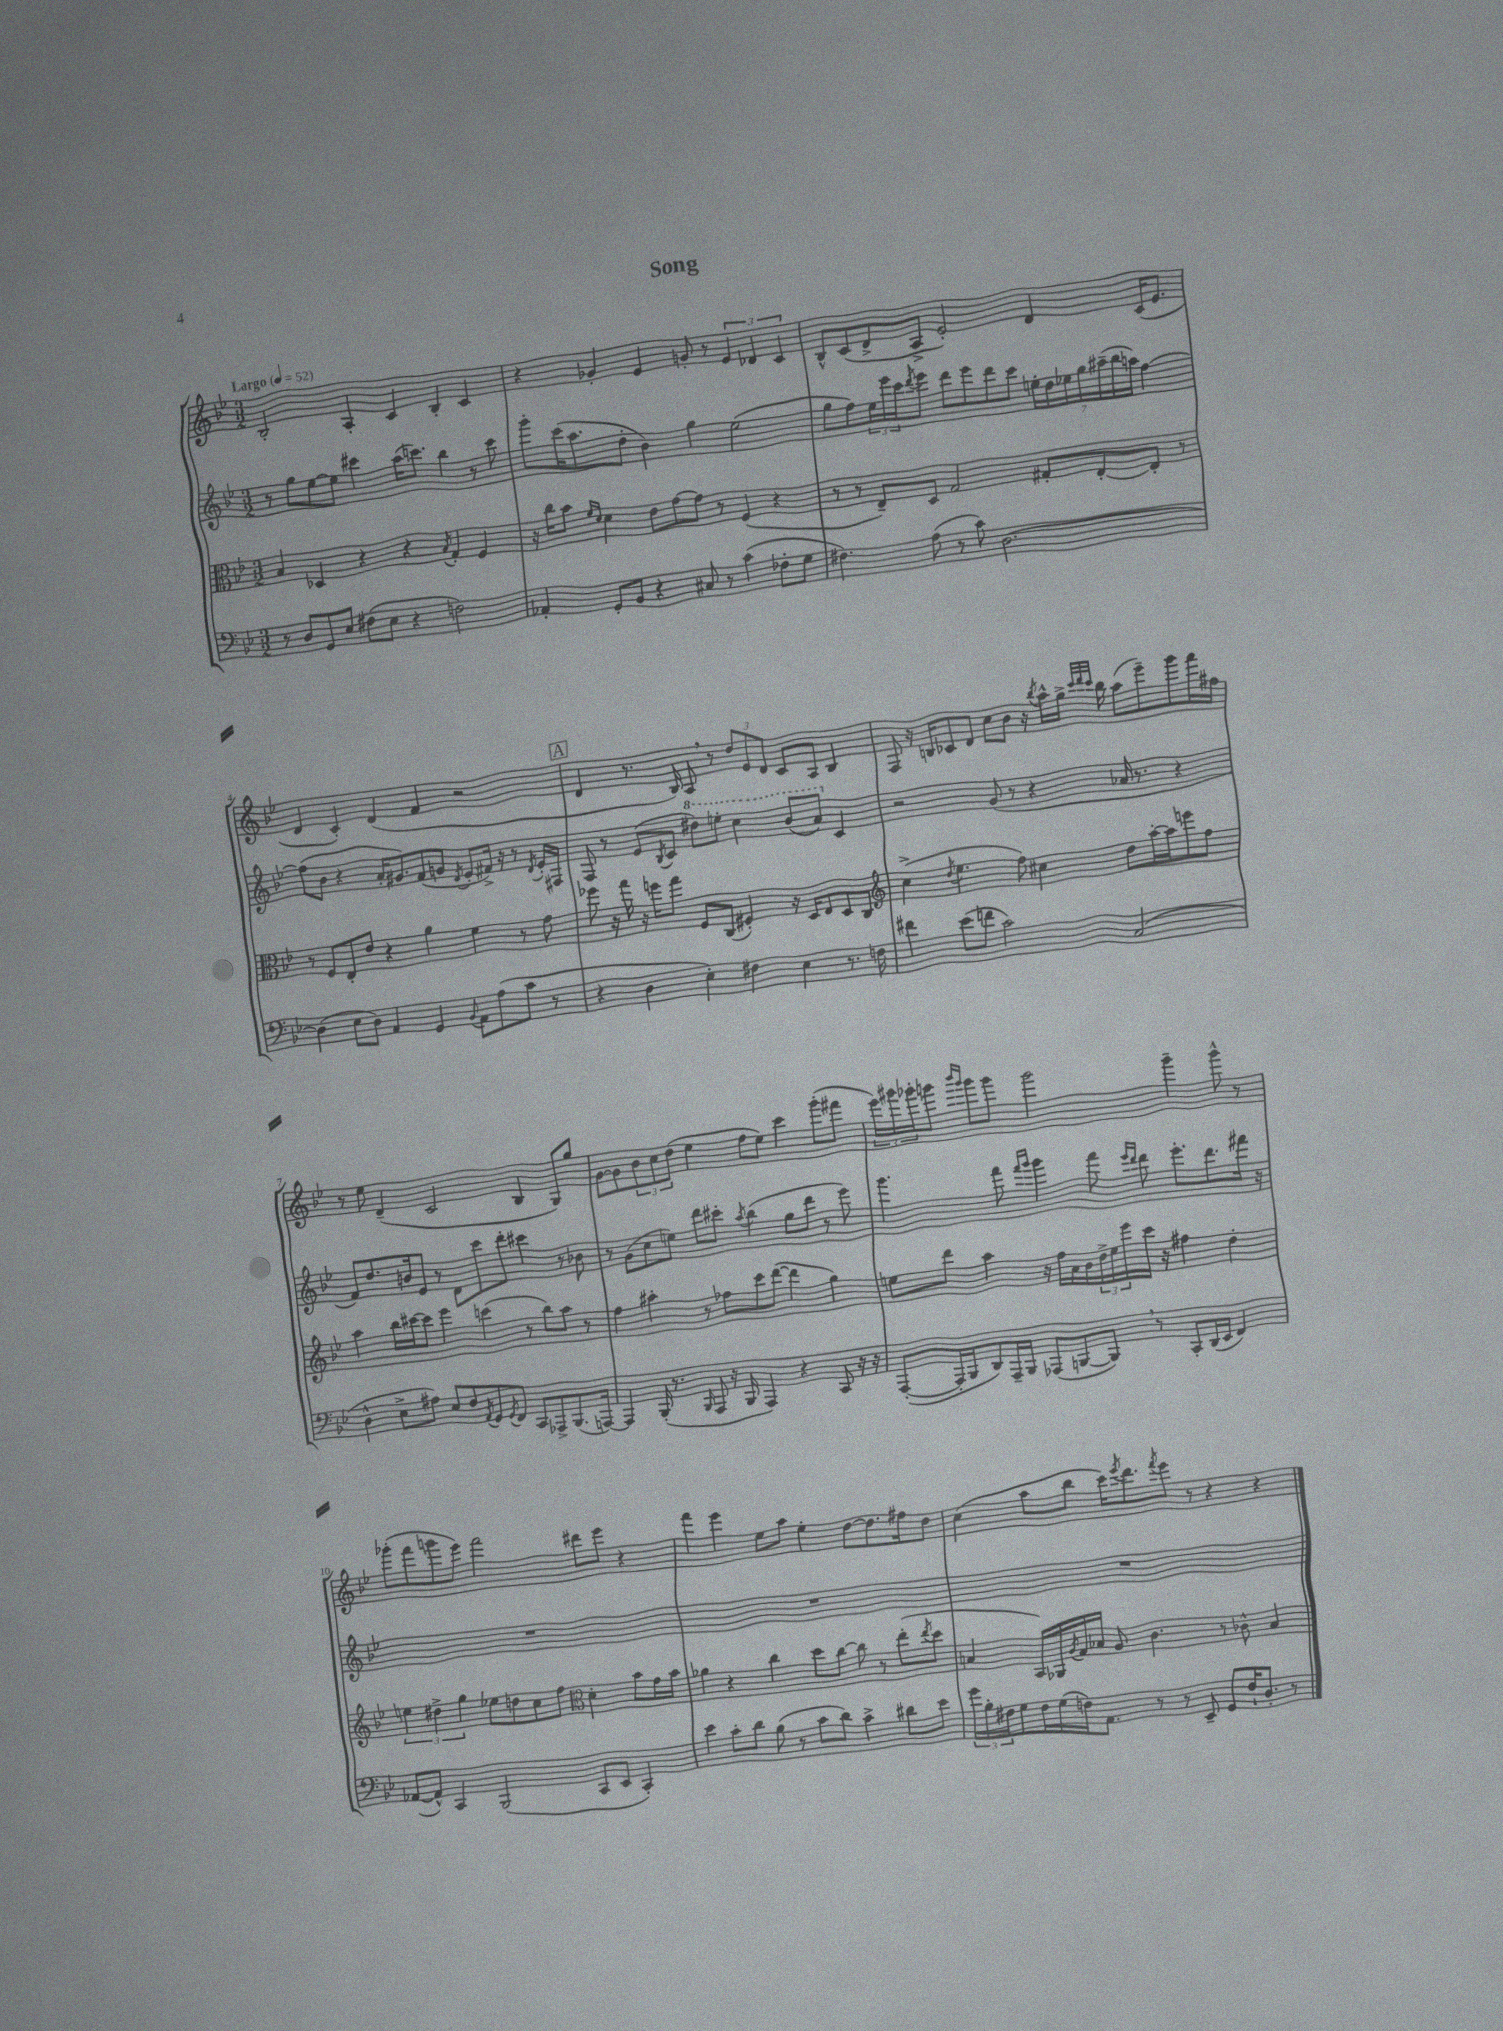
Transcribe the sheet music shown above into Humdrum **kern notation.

**kern	**kern	**kern	**kern
*staff4	*staff3	*staff2	*staff1
*clefF4	*clefC3	*clefG2	*clefG2
*k[b-e-]	*k[b-e-]	*k[b-e-]	*k[b-e-]
*M3/2	*M3/2	*M3/2	*M3/2
*MM52	*MM52	*MM52	*MM52
8r	4B-	8r	2B-'
8D	.	8gg	.
8GG	4D-	[8ee-	.
8E-	.	8ee-]	.
(8F#	4r	4ccc#	4A'
8E-	.	.	.
4r	4r	(16aa	4c
.	.	8.ccc)	.
.	8qB-	.	.
2F)	4G'	4bb-	4B-'
.	4F	8r	4c
.	.	8ccc	.
=	=	=	=
4AA-'	16r	8ggg'	4r
.	16cc	.	.
.	8b-	(16ccc	.
.	.	8.aa	.
.	16qqf	.	.
.	16qqd	.	.
8GG'	4d	.	4g-'
8BB-	.	8dd'	.
4r	8e-	4b-)	4e-
.	[8g	.	.
8C#	8g]	4gg	8g'
8r	8r	.	8r
(4c	(4F	(2ee-	6e-
.	.	.	6d-
8F-'	4r	.	.
.	.	.	6c
8G	.	.	.
=	=	=	=
4.F#)	8r	8gg	8B-^^
.	8r	8ff)	(8c
.	8E-~)	24ee-	8d^
.	.	24eee-	.
.	.	24ccc	.
.	.	8qddd	.
(8A	8D	8eee-	8A^
8r	2G	8ddd	2e-')
8c)	.	8eee-	.
[2.D	.	8ddd	.
.	.	8ccc	.
.	8G#'	28ee'	4d
.	.	28dd	.
.	.	28ee-	.
.	.	28gg	.
.	[8E-'	.	.
.	.	(28aa#~	.
.	.	28bb-	.
.	.	28aa)	.
.	8E-']	[4ff	(16c
.	.	.	8.e-
.	8r	.	.
=	=	=	=
(4D]	8r	(8ff]	4d
.	8F	8b-	.
8E-	8E-'	4r	4c')
8D)	8e-	.	.
4AA	4r	16a'	(4d
.	.	8.g#)	.
4GG	4a	(8f	4f
.	.	8g	.
8qqBB-	.	8qd	.
8AA	4f	8e-'	2r
(8A	.	16f#^)	.
.	.	16r	.
8c	8r	8r	.
.	.	8qd	.
8r	8g	16e-'	.
.	.	16F#	.
=	=	=	=
4r	8ff-	8F	4d
.	16r	8r	.
.	16gg	.	.
4D	16r	(8e-	8.r
.	16ff	.	.
.	.	8qB-	.
.	8gg	8c	.
.	.	.	16B-)
4E-')	8F	8ddd#)	8A
.	(8C	8eee'	8r
4F#	4F#')	4ccc	12dd
.	.	.	12e-
.	.	.	12d
4E-	16r	(8bb-	8c
.	16D	.	.
.	8E-	8aa)	8A
8.r	8D	4c	4B-
.	8C	.	.
16F	.	.	.
=	=	=	=
*	*clefG2	*	*
4f#	(4cc^	2r	8F
.	.	.	16r
.	.	.	16B
.	8qdd	.	.
(8e-	4.ee-	.	8c-
8f	.	.	8d
2c)	.	(8g	8cc
.	8ff)	8r	8b-
.	4cc#	4r	16r
.	.	.	8qbb-
.	.	.	16aa^^
.	.	.	16gg^
.	.	.	32qqccc
.	.	.	32qqddd
.	.	.	32qqccc
.	.	.	16bb-
(2C	8dd	16a-	(8aa
.	.	8.r	.
.	[16aa'	.	8eee-~)
.	16aa]	.	.
.	8eee	4r	8ggg
.	8ff	.	16fff
.	.	.	16ff#
=	=	=	=
4D^^	4aa	8f)	8r
.	.	8.dd	8ee-
8E-^	16bb-	.	(4d~
.	[16ccc#	16b	.
8A#)	8ccc#]	8e-	.
8E-	4eee-	8r	2c
8F	.	8d	.
8qAA	.	.	.
8GG	(4ccc	8ccc	.
8qGG	.	.	.
8FF	.	8ddd'	.
8CC	8r	4ccc#	4B-
8AAA-^	8bb-)	.	.
(8.BBB-	8aa	8r	8G)
.	8r	8b-	8gg
[16AAA)	.	.	.
=	=	=	=
4AAA]	4ff	8r	[8g
.	.	(8g	8g]
(16BBB-'	4aa#'	8cc	12b-
8.r	.	.	.
.	.	.	12cc
.	.	8ee)	.
.	.	.	(12dd
16qqBBB-	.	.	.
8AAA	8r	8ddd	4ee-
16r	8ff-	8ccc#'	.
16BBB-	.	.	.
.	.	8qaa	.
4AAA)	8ccc	(4bb-	8ff
.	([8ddd	.	8ee-)
4r	4ddd]	8gg	4ccc
.	.	8ddd	.
8CC	4gg)	8r	(8ggg'
16r	.	8eee-)	8fff#
16r	.	.	.
=	=	=	=
([8AAA'	8ee	4.ggg	24eee-)
.	.	.	24ggg#
.	.	.	24ggg-'
16AAA']	8ddd	.	8ggg
16BBB-	.	.	.
.	.	.	16qqbbb-
.	.	.	16qqggg
8DD)	4aa	.	8ggg
16AAA~	.	8fff	8ggg
16BBB-	.	.	.
.	.	16qqfff	.
.	.	16qqggg	.
(8AAA-	16r	4ggg	2ggg
.	16ff	.	.
[8BBB	16a	.	.
.	16b-	.	.
8BBB])	24dd^	8fff	.
.	24ee	.	.
.	24eee-	.	.
.	.	16qqeee-	.
.	.	16qqddd	.
8r	16ccc	8ddd	.
.	16r	.	.
8CC'	4ff#	8.eee-'	4ggg~
(16DD	.	.	.
16EE-	.	8.ddd	.
4FF)	4dd'	.	8ggg^^
.	.	16fff#	8r
.	.	16r	.
=	=	=	=
([8AA-	6ee	1.r	(8ggg-'
8AA-^^])	.	.	8fff
.	6dd#^	.	.
4CC	.	.	8ggg
.	6gg	.	.
.	.	.	8eee-)
(2BBB-	8ee-	.	2fff
.	8dd	.	.
.	8cc	.	.
.	8ff	.	.
*	*clefC3	*	*
8CC	4d'	.	8ddd#
8EE-	.	.	8eee-
4CC')	8b-	.	4r
.	16g	.	.
.	16b-	.	.
=	=	=	=
4e-	4a-	1.r	4fff
8c'	4r	.	4eee-
8d	.	.	.
(8B-	4cc	.	8ee-
8r	.	.	8aa
8c	8dd	.	4ee-'
8d)	[8cc	.	.
4c^	8cc]	.	[8dd
.	8r	.	8.dd]
8d#	(8ee-'	.	.
.	.	.	16ff#
.	8qee-	.	.
8e-	8dd	.	8dd
=	=	=	=
24g	4B	1.r	(4cc
24B-'	.	.	.
24F#	.	.	.
8G	.	.	.
16F#	16BB-)	.	8aa
(16G	16AA-	.	.
.	8qA	.	.
16F)	16G	.	8bb-
8.AA	16B-	.	.
.	8A	.	16ccc)
.	.	.	8qeee-
.	.	.	8.ddd
8r	4.c	.	.
.	.	.	8qfff
8r	.	.	8eee-
8EE-~	.	.	8r
8GG	8r	.	4r
16F`	8c-^^	.	.
8.D'	.	.	.
.	4B-	.	4r
8r	.	.	.
==	==	==	==
*-	*-	*-	*-
